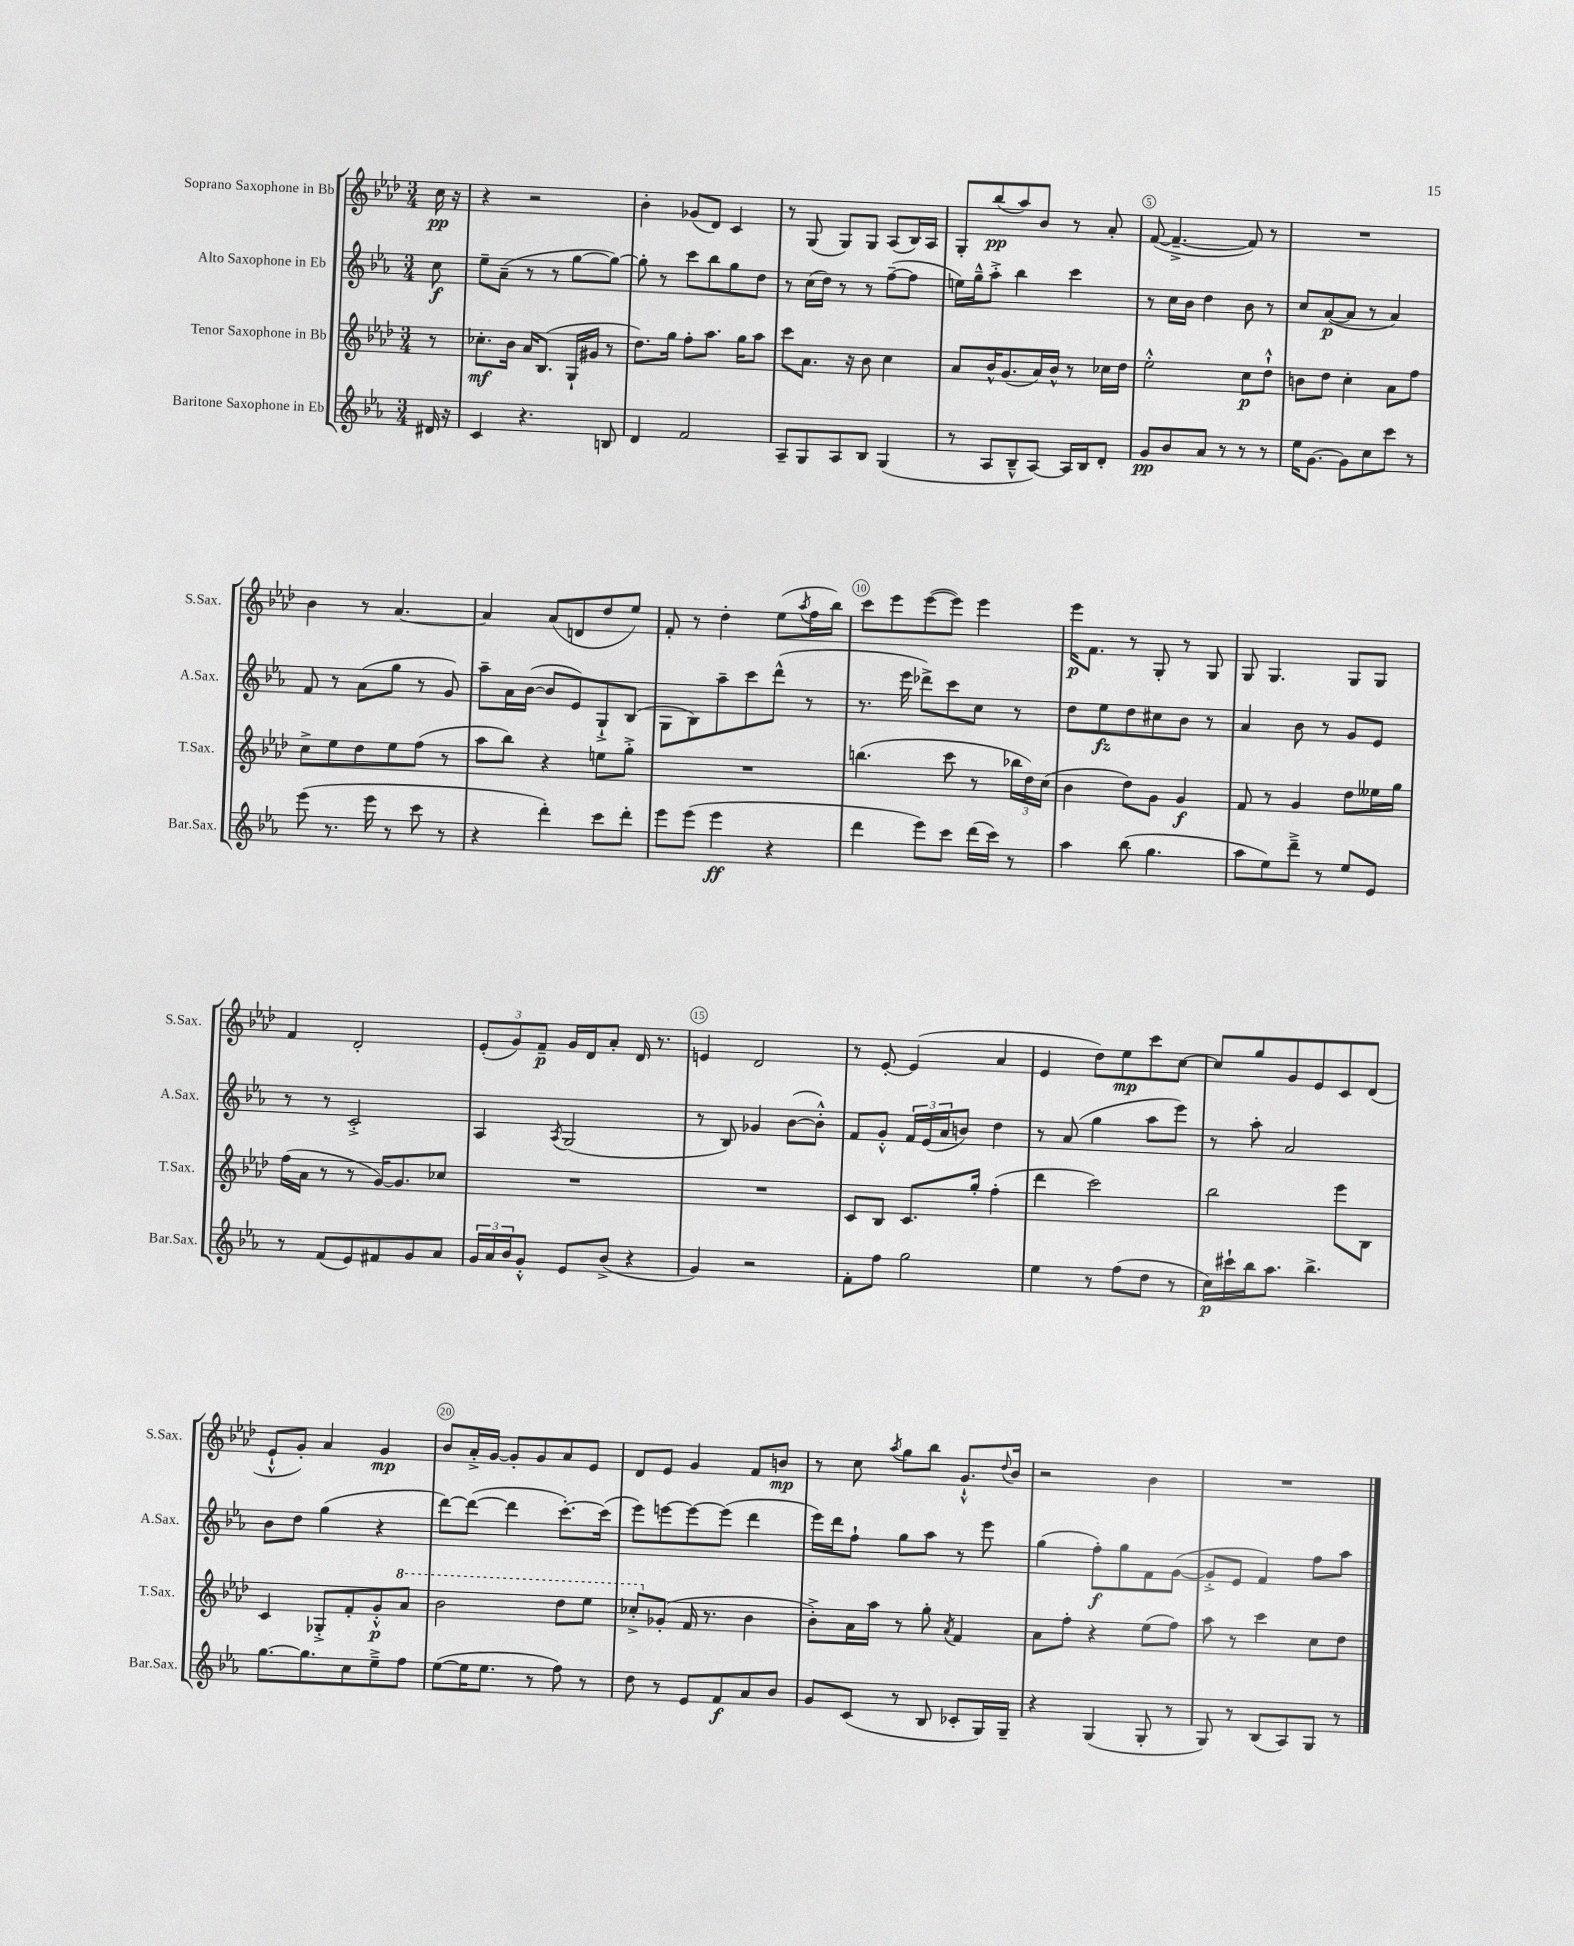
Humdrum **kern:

**kern	**kern	**kern	**kern
*staff4	*staff3	*staff2	*staff1
*clefG2	*clefG2	*clefG2	*clefG2
*k[b-e-a-]	*k[b-e-a-d-]	*k[b-e-a-]	*k[b-e-a-d-]
*M3/4	*M3/4	*M3/4	*M3/4
16d#/	8r	8cc\	16cc\
16r	.	.	16r
=	=	=	=
4c/	8.cc-'\L	8ee-~\L	4r
.	.	(8a-~\J	.
.	16b-\Jk	.	.
4.r	16a-/LK	8r	2r
.	(8.B-/J	.	.
.	.	8r	.
.	16G`/LL	[8gg\L	.
.	16g#/JJ	.	.
8B/	8r	8gg\_J)	.
=	=	=	=
4d/	8.dd-\L)	8gg'\]	4b-'\
.	.	8r	.
.	16gg\Jk	.	.
2f/	8ff'\L	8ccc\L	(8g-/L
.	8.aa-\J	8bb-\	8d-/J)
.	.	8gg\	4c/
.	16gg\LK	.	.
.	8aa-\J	8dd\J	.
=	=	=	=
8A-~/L	8ccc\L	8r	8r
8G/	8.a-\J	(16cc\LL	(8G/
.	.	16dd\JJ)	.
8A-/	.	8r	8G/L)
.	16r	.	.
8B-/J	8b-\	8r	8G/J
(4G/	4cc\	([8ff~\L	(8A-/L
.	.	8ff\]J	16B-/L)
.	.	.	16A-/JJ
=	=	=	=
8r	8a-/L	16ee\LL)	8G'/L
.	.	16gg~^^\J	.
8A-/L	16b-^^/K	8aa-'^\J	(8bb-/
.	(8.g/	.	.
8B-~^^/	.	4bb-\	8aa-/)
[8A-/J)	16a-/L)	.	8b-/J
.	16b-^^/JJ	.	.
16A-/]LL	8r	4ccc\	8r
16B-/J	.	.	.
8d'/J	16cc-\LL	.	8a-'/
.	16dd-\JJ	.	.
=	=	=	=
8g/L	2ee-'^^\	8r	([8f/
8b-/	.	16cc\LL	4.f~^/_
.	.	16b-\JJ	.
8a-/J	.	4dd\	.
8r	.	.	.
8r	8cc\L	8b-\	8f/])
8r	8dd-`^^\J	8r	8r
=	=	=	=
16ee-\LK	8b\L	8cc/L	2.r
[8.g\J	.	.	.
.	8dd-\J	([8a-/	.
8g\]L	4cc'\	8a-/]J	.
8cc\	.	8r	.
8ccc\J	8a-\L	4a-/)	.
8r	8ff\J	.	.
=	=	=	=
(8eee-\	8cc^\L	8f/	4b-\
8.r	8ee-\	8r	.
.	8dd-\	(8a-\L	8r
16eee-\	.	.	.
8r	8ee-\	8gg\J	[4.a-/
8ccc\	(8ff\J	8r	.
8r	8r	8g/)	.
=	=	=	=
4r	8aa-\L	8aa-~\L	4a-/]
.	8bb-\J)	16a-\L	.
.	.	([16b-\JJ	.
4ddd'\)	4r	8b-/]L	(8a-/L
.	.	8e-/)	8d/
8ccc\L	8ee\L	8G`^/	8dd-/
8ddd'\J	8gg'^\J	(8B-/J	8ee-/J)
=	=	=	=
8eee-\L	2.r	8G\L	8f'/
(8eee-\J	.	8B-\)	8r
4eee-\	.	8aa-~\	4dd-'\
.	.	8ccc\	.
4r	.	(8ddd^^\J	(8ee-\L
.	.	.	8qaa-/
.	.	8r	16ff\L
.	.	.	16bb-\JJ)
=	=	=	=
4ddd\	(4.bb\	8.r	8ccc\L
.	.	.	8eee-\
.	.	16eee-\	.
8eee-\L)	.	8ddd-^\L)	([8eee-\
8ccc\J	8ccc\	8ccc\	8eee-\]J)
(16ddd\LL	8r	8cc\J	4eee-\
16ccc\JJ)	.	.	.
8r	24bb-\LL	8r	.
.	24dd-\)	.	.
.	(24cc\JJ	.	.
=	=	=	=
4aa-\	4b-\	8dd\L	16eee-\LK
.	.	.	8.f\J
.	.	8ee-\	.
(8bb-\	8dd-\L)	8dd\	8r
4.gg\	8g\J	8cc#\	8G'/
.	4g/	8b-\J	8r
.	.	8r	8G/
=	=	=	=
8aa-\L	8f/	4a-/	8G/
8ee-\)	8r	.	4.G/
8ddd~^\J	4g/	8b-\	.
8r	.	8r	.
8ee-/L	8dd-\L	8g/L	8G/L
8e-/J	16ee--\L	8e-/J	8G/J
.	16gg\JJ	.	.
=	=	=	=
8r	(16ff\LL	8r	4f/
.	16a-\JJ	.	.
(8f/L	8r	8r	.
8e-/)	8r	2c'^/	2d-'/
8f#/	[16g/LK)	.	.
.	8.g/]	.	.
8g/	.	.	.
8a-/J	8cc-/J	.	.
=	=	=	=
24g/LL	2.r	4A-/	(12e-'/L
24a-/	.	.	.
24b-/J	.	.	12g/)
8g'^^/J	.	.	.
.	.	.	12f~/J
.	.	8qA-/	.
8e-/L	.	(2G/	16g/LL
.	.	.	16d-/J
(8b-^/J	.	.	8a-'/J
4r	.	.	16d-/
.	.	.	8.r
=	=	=	=
4g/)	2.r	8r	4e/
.	.	8B-/)	.
2r	.	4g-/	2d-/
.	.	([8b-\L	.
.	.	8b-'^^\]J)	.
=	=	=	=
8f'\L	8c/L	8f/L	8r
8ff\J	8B-/J	8g'^^/J	[8e-'/
2gg\	8.c/L	24f/LL	(4e-/]
.	.	(24e-/	.
.	.	24a-/J	.
.	.	8b/J)	.
.	16gg'/Jk	.	.
.	(4ff'\	4dd\	4a-/
=	=	=	=
4ee-\	4ddd-\	8r	4e-/
.	.	(8a-/	.
8r	2ccc\)	4gg\	8dd-\L)
(8ff\L	.	.	8ee-\
8dd\J	.	8aa-\L	8ccc\
8r	.	8eee-\J)	[8cc\J
=	=	=	=
16cc\LL)	2bb-\	8r	8cc/]L
16ccc#`\	.	.	.
16bb-\J	.	8aa-'\	8gg/
8.aa-\J	.	.	.
.	.	2a-/	8g/
4.bb-^\	.	.	8e-/
.	8eee-\L	.	8c/
.	8B-\J	.	(8d-/J
=	=	=	=
[8.gg\L	4c/	8b-\L	8e-`^^/L
.	.	8dd\J	8g'/J)
8.gg\]	.	.	.
.	8G-'^/L	(4gg\	4a-/
8cc\	8f'/	.	.
8ee-~^\	8g'^^/	4r	4g/
8ff\J	8aa-/J	.	.
=	=	=	=
([8ee-\L	2bb-\	[8ddd\L)	8b-/L
16ee-\]K	.	(8ddd\_J	16a-'^/L
8.ee-\J	.	.	[16g/JJ
.	.	4ddd\]	8g'/]L
8r	.	.	8g/
8ff\)	8ddd-\L	[8.ccc'\L)	8a-/
8r	8eee-\J	.	8e-/J
.	.	(16ccc\]Jk	.
=	=	=	=
8dd\	8ccc-'^/L	8eee-\L)	8d-/L
8r	(8g-'/J	[8eee\	8e-/J
8e-/L	16f/	8eee\_	4g/
.	8.r	.	.
8f/	.	(8eee\]J	.
8a-/	4b-\	4ddd\	8f/L
8b-/J	.	.	8b/J
=	=	=	=
8g/L	8b-'^\L)	16eee-\LL)	8r
.	.	16ddd\J	.
(8c/J	16a-\L	8ff`\J	8cc\
.	16aa-\JJ	.	.
.	.	.	8qaa-/
8r	8r	8gg\L	8gg\L
8B-/	8gg'\	8aa-\J	8bb-\J
.	8qa-/	.	.
8c-'/L	4f/	8r	8.g`^^/L
16G/L)	.	8eee-\	.
.	.	.	8qqdd-/
16G~/JJ	.	.	16b-/Jk
=	=	=	=
4r	8a-\L	(4gg\	2r
.	8ff'\J	.	.
(4G/	4r	8ff'\L)	.
.	.	8gg\	.
8G'/	(8ee-\L	8f\	4b-\
8r	8ff\J)	([8g\J	.
=	=	=	=
8G/)	8aa-\	8g'^/]L	2.r
8r	8r	8e-/J	.
(8B-/L	4ccc\	4f/)	.
8A-/)	.	.	.
8G/J	8cc\L	8ff\L	.
8r	8dd-\J	8aa-\J	.
==	==	==	==
*-	*-	*-	*-
